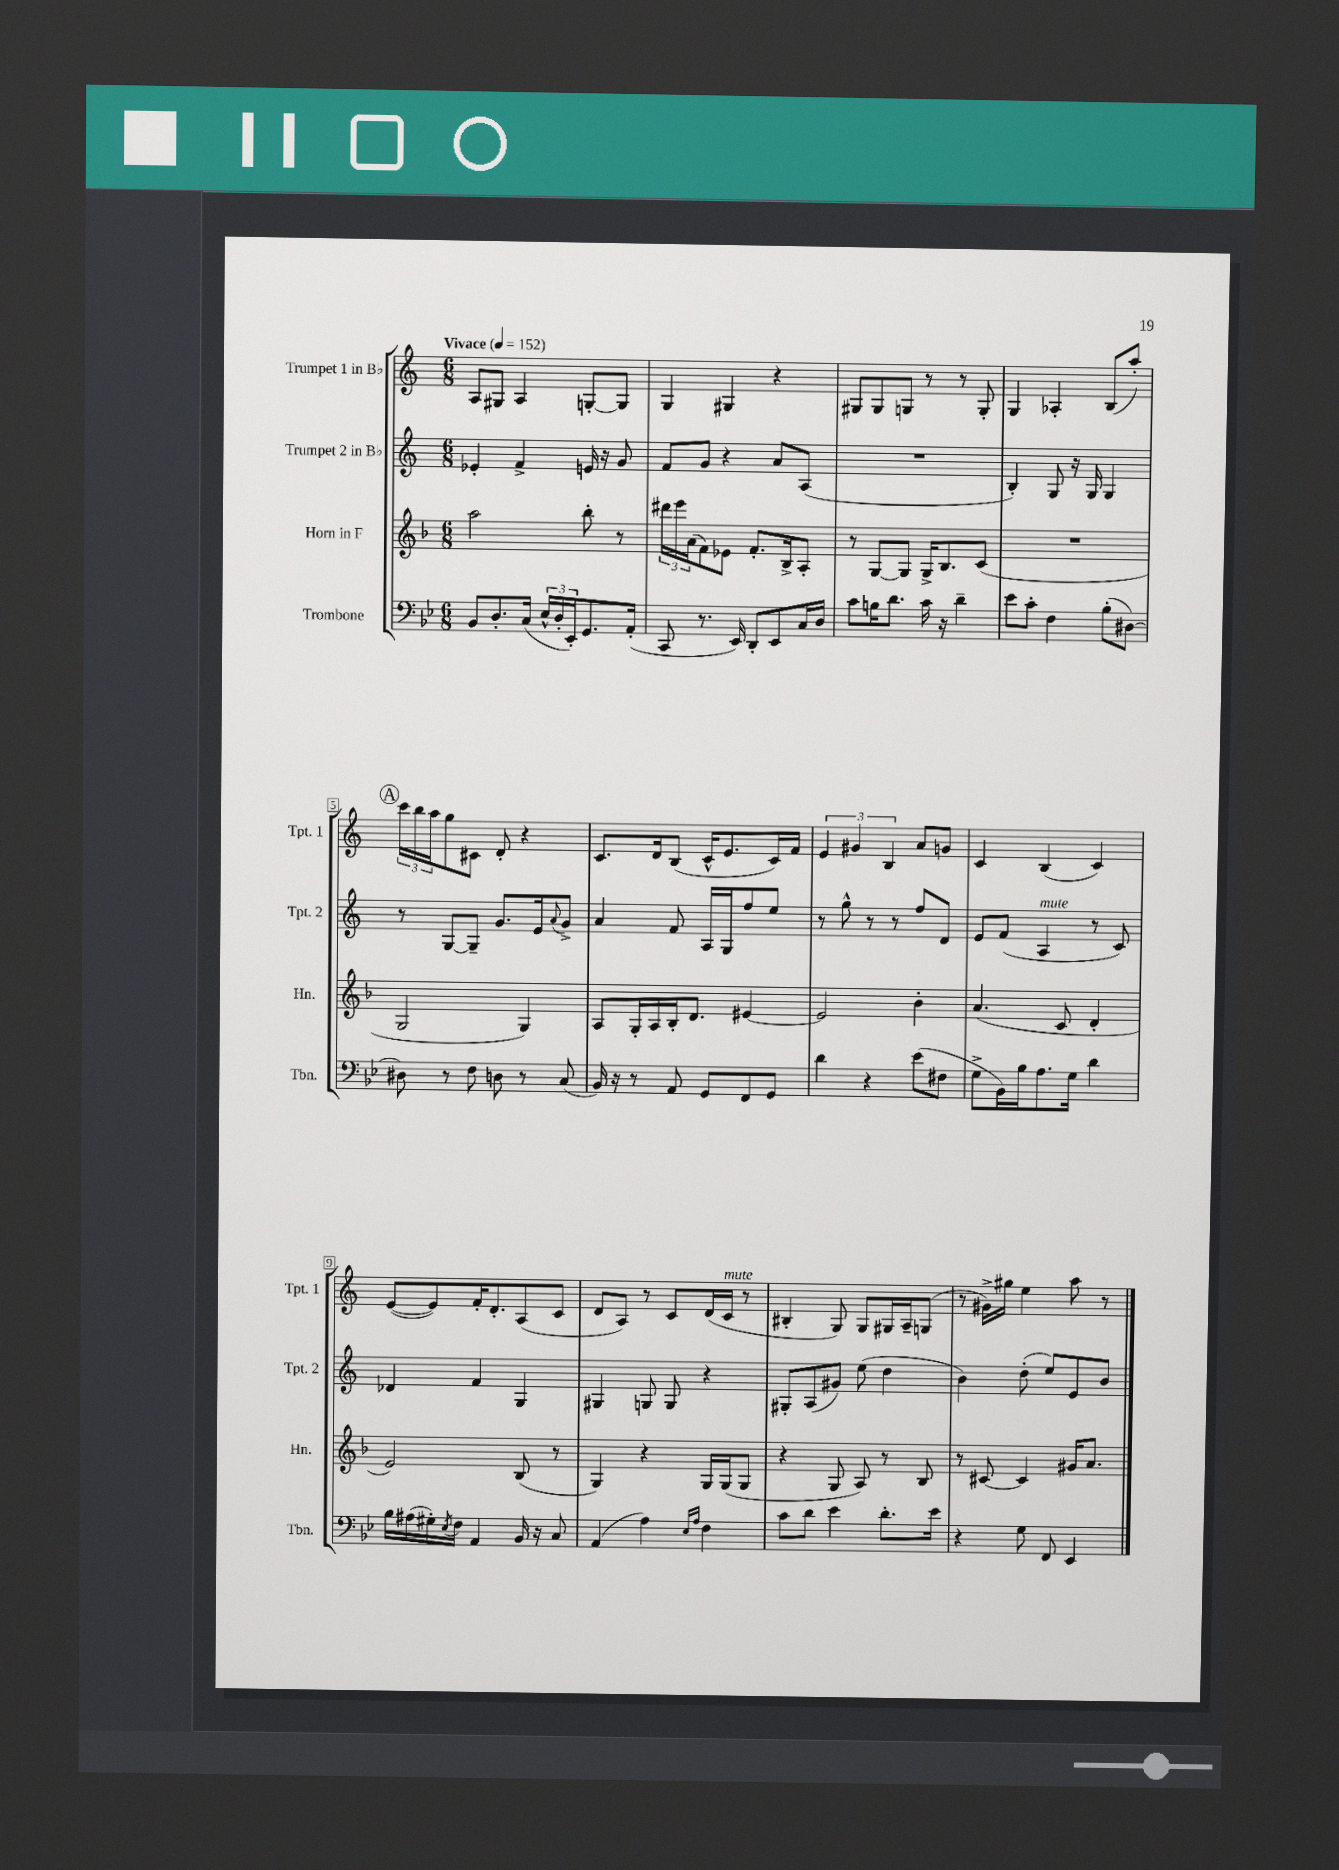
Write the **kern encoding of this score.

**kern	**kern	**kern	**kern
*staff4	*staff3	*staff2	*staff1
*clefF4	*clefG2	*clefG2	*clefG2
*k[b-e-]	*k[b-]	*k[]	*k[]
*M6/8	*M6/8	*M6/8	*M6/8
*MM152	*MM152	*MM152	*MM152
8BB-/L	2aa\	4e-'/	8A/L
8.D'/	.	.	8G#/J
.	.	4f^/	4A/
(16C/Jk	.	.	.
24E-^^/LL	.	.	.
24D'/	.	.	.
24EE-'/J)	.	.	.
8.GG/	8bb-'\	16e/	[8G'/L
.	.	16r	.
.	8r	8g/	8G/]J
(16AA'/Jk	.	.	.
=	=	=	=
8CC/	24ddd#\LL	8f/L	4G/
.	24eee\	.	.
.	(24a\J	.	.
8.r	8f\)	8g/J	.
.	8e-\J	4r	4G#/
16EE-/)	.	.	.
8DD'/L	8.f'/L	.	.
8EE-/	.	8a/L	4r
.	16B-^/k	.	.
16C/L	8A'/J	(8A/J	.
16D/JJ	.	.	.
=	=	=	=
8c\L	8r	2.r	8G#/L
16B\K	[8G/L	.	8G#/
8.d\J	.	.	.
.	8G/]J	.	8G/J
16c\	16G^/LK	.	8r
16r	8.B-/	.	.
4d~\	.	.	8r
.	(8c/J	.	8G'/
=	=	=	=
8e-\L	2.r	4B'/)	4G/
8c'\J	.	.	.
4F\	.	8G/	4A-'/
.	.	16r	.
.	.	16G/	.
(8B-'\L	.	4G/	(8B/L
[8D#\J)	.	.	8aa'/J)
=	=	=	=
8D#\]	2G/	8r	24ccc\LL
.	.	.	24bb\
.	.	.	24aa\J
8r	.	[8G/L	8gg\
8F\	.	8G~/]J	8c#\J
8D\	.	8.g/L	8d'/
8r	4G/)	.	4r
.	.	16e/k	.
.	.	8qqa/	.
(8C/	.	8g^/J	.
=	=	=	=
16BB-/)	8A/L	4a/	8.c/L
16r	.	.	.
8r	16G'/L	.	.
.	16A/	.	16d/k
8AA/	16B-'/J	8f/	(8B/J
.	8.d/J	.	.
8GG/L	.	16A/LL	16c^^/LK
.	.	16G/J	8.e/
8FF/	[4e#/	8ff/	.
8GG/J	.	8ee/J	16c/L)
.	.	.	16f/JJ
=	=	=	=
4d\	2e#/]	8r	6e/
.	.	8gg^^\	.
.	.	.	6g#/
4r	.	8r	.
.	.	.	6B/
.	.	8r	.
(8e-\L	4b-'\	8ff/L	8a/L
8F#\J	.	8d/J	8g/J
=	=	=	=
8G^\L	(4.a/	8e/L	4c/
16BB-\L)	.	(8f/J	.
16B-\J	.	.	.
8.A\	.	4A/	(4B/
.	8c/	.	.
16G\Jk	.	.	.
4d\	4d'/	8r	4c/)
.	.	8c/)	.
=	=	=	=
16B-\LL	2e/)	4d-/	([8e/L
(16A#\	.	.	.
16G#'\)	.	.	8e/])
8qE-/	.	.	.
16F\JJ	.	.	.
4AA/	.	4f/	16f'/K
.	.	.	8.d'/
16BB-/	(8B-/	4G/	(8A/
16r	.	.	.
8C/	8r	.	8c/J
=	=	=	=
(4AA/	4G/)	4G#/	8d/L
.	.	.	8A/J)
4A\)	4r	8G/	8r
.	.	8G/	8c/L
16qqE-/LL	.	.	.
16qqA/JJ	.	.	.
4F\	16G/LL	4r	(16d/L
.	(16G/J	.	16c/JJ
.	8G/J	.	8r
=	=	=	=
8c\L	4r	8G#'/L	4B#'/
8d\J	.	(8A/	.
4e-\	8G/	8g#/J)	8G/)
.	8A/)	(8ee\	8G/L
8.d'\L	8r	4dd\	16G#/L
.	.	.	16A~/J
.	8B-/	.	(8G/J
16e-\Jk	.	.	.
=	=	=	=
4r	8r	4b\)	8r
.	[8c#/	.	16g#^\LL)
.	.	.	16gg#\JJ
8G\	4c#/]	(8dd'\	4ee\
8FF/	.	8ee/L)	.
4EE-/	16g#/LK	8e/	8aa\
.	8.a/J	.	.
.	.	8b/J	8r
==	==	==	==
*-	*-	*-	*-
